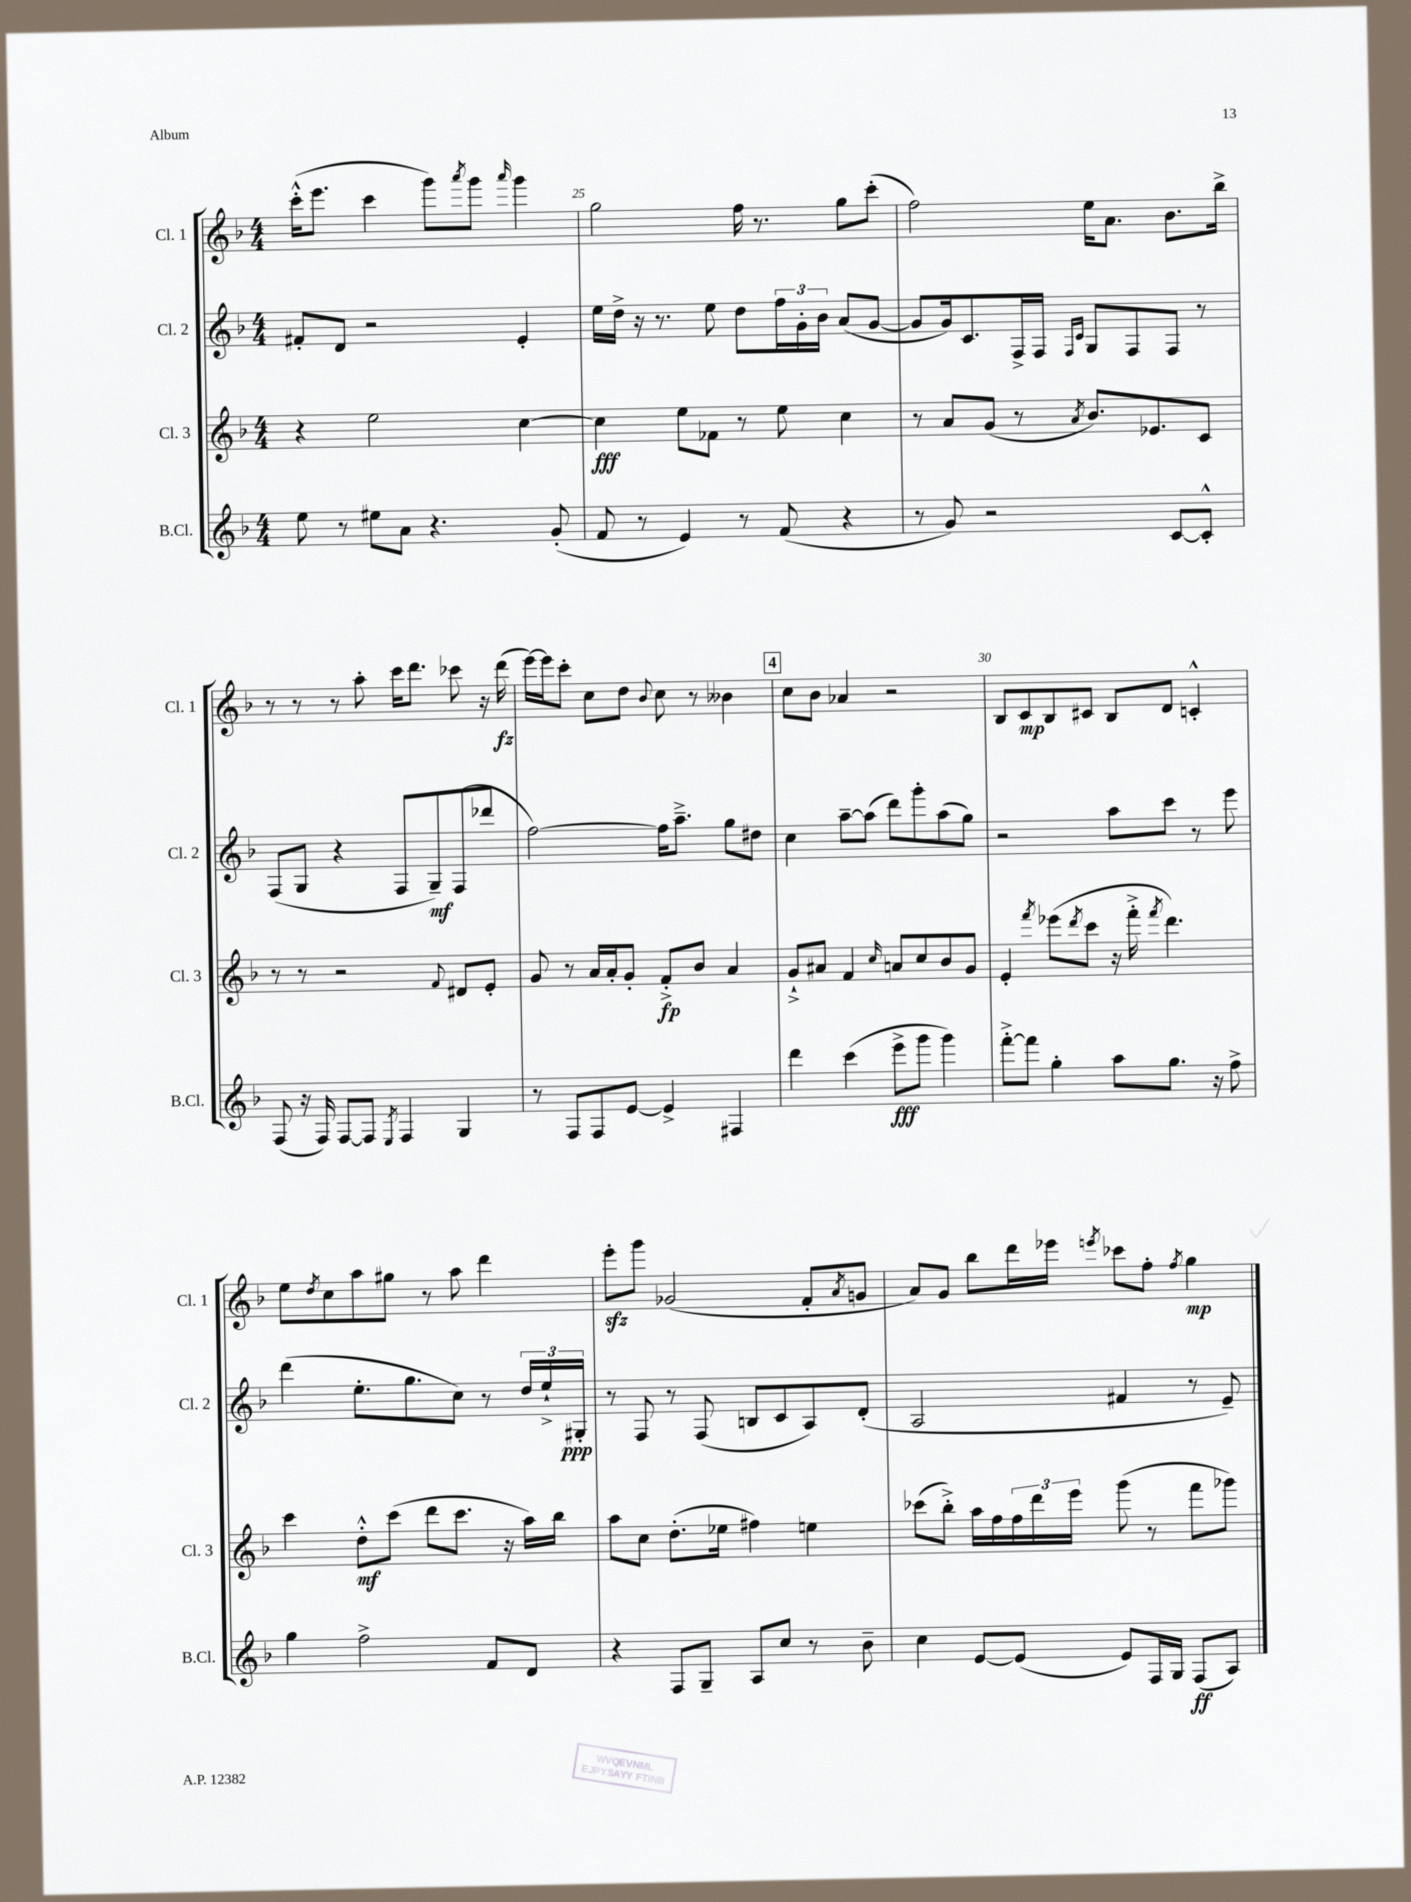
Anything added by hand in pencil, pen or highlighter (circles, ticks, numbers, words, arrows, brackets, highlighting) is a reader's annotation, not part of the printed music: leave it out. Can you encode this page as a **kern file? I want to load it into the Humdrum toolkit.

**kern	**kern	**kern	**kern
*staff4	*staff3	*staff2	*staff1
*clefG2	*clefG2	*clefG2	*clefG2
*k[b-]	*k[b-]	*k[b-]	*k[b-]
*M4/4	*M4/4	*M4/4	*M4/4
8ee	4r	8f#'	(16ccc'^^
.	.	.	8.eee
8r	.	8d	.
8ee#	2ee	2r	4ccc
8a	.	.	.
4.r	.	.	8ggg)
.	.	.	8qaaa
.	.	.	8ggg
.	.	.	16qqaaa
.	[4cc	4e'	4ggg
(8g'	.	.	.
=	=	=	=
8f	4cc]	16ee	2gg
.	.	16dd^	.
8r	.	16r	.
.	.	8.r	.
4e)	8ee	.	.
.	8f-	8ee	.
8r	8r	8dd	16ff
.	.	.	8.r
(8f	8ee	24ff	.
.	.	24g'	.
.	.	24b-	.
4r	4cc	(8a	8gg
.	.	[8g	(8ccc'
=	=	=	=
8r	8r	8g]	2ff)
8g)	8a	16g)	.
.	.	8.c	.
2r	(8g	.	.
.	8r	16F^	.
.	.	16F	.
.	.	16qqF	.
.	8qa	16qqc	.
.	8.b-)	8G	16ee
.	.	.	8.a
.	.	8F	.
.	8.e-	.	.
[8c	.	8F	8.b-
8c'^^]	8c	8r	.
.	.	.	16bb-^
=	=	=	=
(8F	8r	(8F	8r
16r	8r	8G	8r
16F)	.	.	.
[8F	2r	4r	8r
8F]	.	.	8aa'
8qE	.	.	.
4F	.	8F	16ccc
.	.	.	8.ddd
.	.	8G~)	.
.	8qqf	.	.
4G	8d#	(8F	8ccc-
.	8e'	8ddd-	16r
.	.	.	(16ddd
=	=	=	=
8r	8g	[2ff)	[16eee)
.	.	.	16eee]
8F	8r	.	8ccc'
8F	16a	.	8cc
.	16a'	.	.
[8e	8g'	.	8dd
.	.	.	8qqb-
4e^]	8f'^	16ff]	8cc
.	.	8.aa~^	.
.	8b-	.	8r
4F#	4a	8gg	4b--
.	.	8dd#	.
=	=	=	=
4ddd	8g`^	4cc	8cc
.	8a#	.	8b-
(4ccc	4f	[8aa~	4a-
.	.	(8aa]	.
.	16qqcc	.	.
8eee^	8a	8ddd)	2r
8ggg	8cc	8ggg'	.
4ggg)	8b-	(8aa	.
.	8g	8gg)	.
=	=	=	=
[8fff'^	4e'	2r	8B-
8fff]	.	.	8c
.	8qfff	.	.
4gg'	(8eee-	.	8B-
.	8qddd	.	.
.	8ccc	.	8c#
8aa	16r	8aa	8B-
.	16fff'^	.	.
.	8qfff	.	.
8.gg	4.ddd)	8ccc	8d
.	.	8r	4c'^^
16r	.	.	.
8ff^	.	8eee	.
=	=	=	=
4gg	4ccc	(4ddd	8ee
.	.	.	8qdd
.	.	.	8cc
2ff^	8dd'^^	8.ee'	8aa
.	(8ccc	.	8gg#
.	.	8.gg	.
.	8ddd	.	8r
.	8.ccc	8cc)	8aa
8f	.	8r	4ddd
.	16r	.	.
8d	16aa)	24dd	.
.	.	24ee`^	.
.	16bb-	.	.
.	.	24G#'	.
=	=	=	=
4r	8aa	8r	8eee'
.	8cc	8F	8ggg
8F	(8.dd'	8r	(2g-
8G~	.	(8F	.
.	16ee-	.	.
8A	4ff#)	8B	.
8cc	.	8c	.
8r	4ee	8A)	8f'
.	.	.	8qa
8b-~	.	(8d'	8g
=	=	=	=
4cc	(8ccc-	2A	8a)
.	8bb-'^)	.	8g
[8e	16aa	.	8bb-
.	16ff	.	.
(8e]	24ff	.	16ddd
.	24ddd	.	.
.	.	.	16eee-
.	24eee	.	.
.	.	.	8qeee
8e)	(8ggg	4f#	8ccc-
16F	8r	.	8ff'
16G	.	.	.
.	.	.	8qff
(8F	8fff	8r	4gg
8A)	8ggg-)	8e~)	.
==	==	==	==
*-	*-	*-	*-
